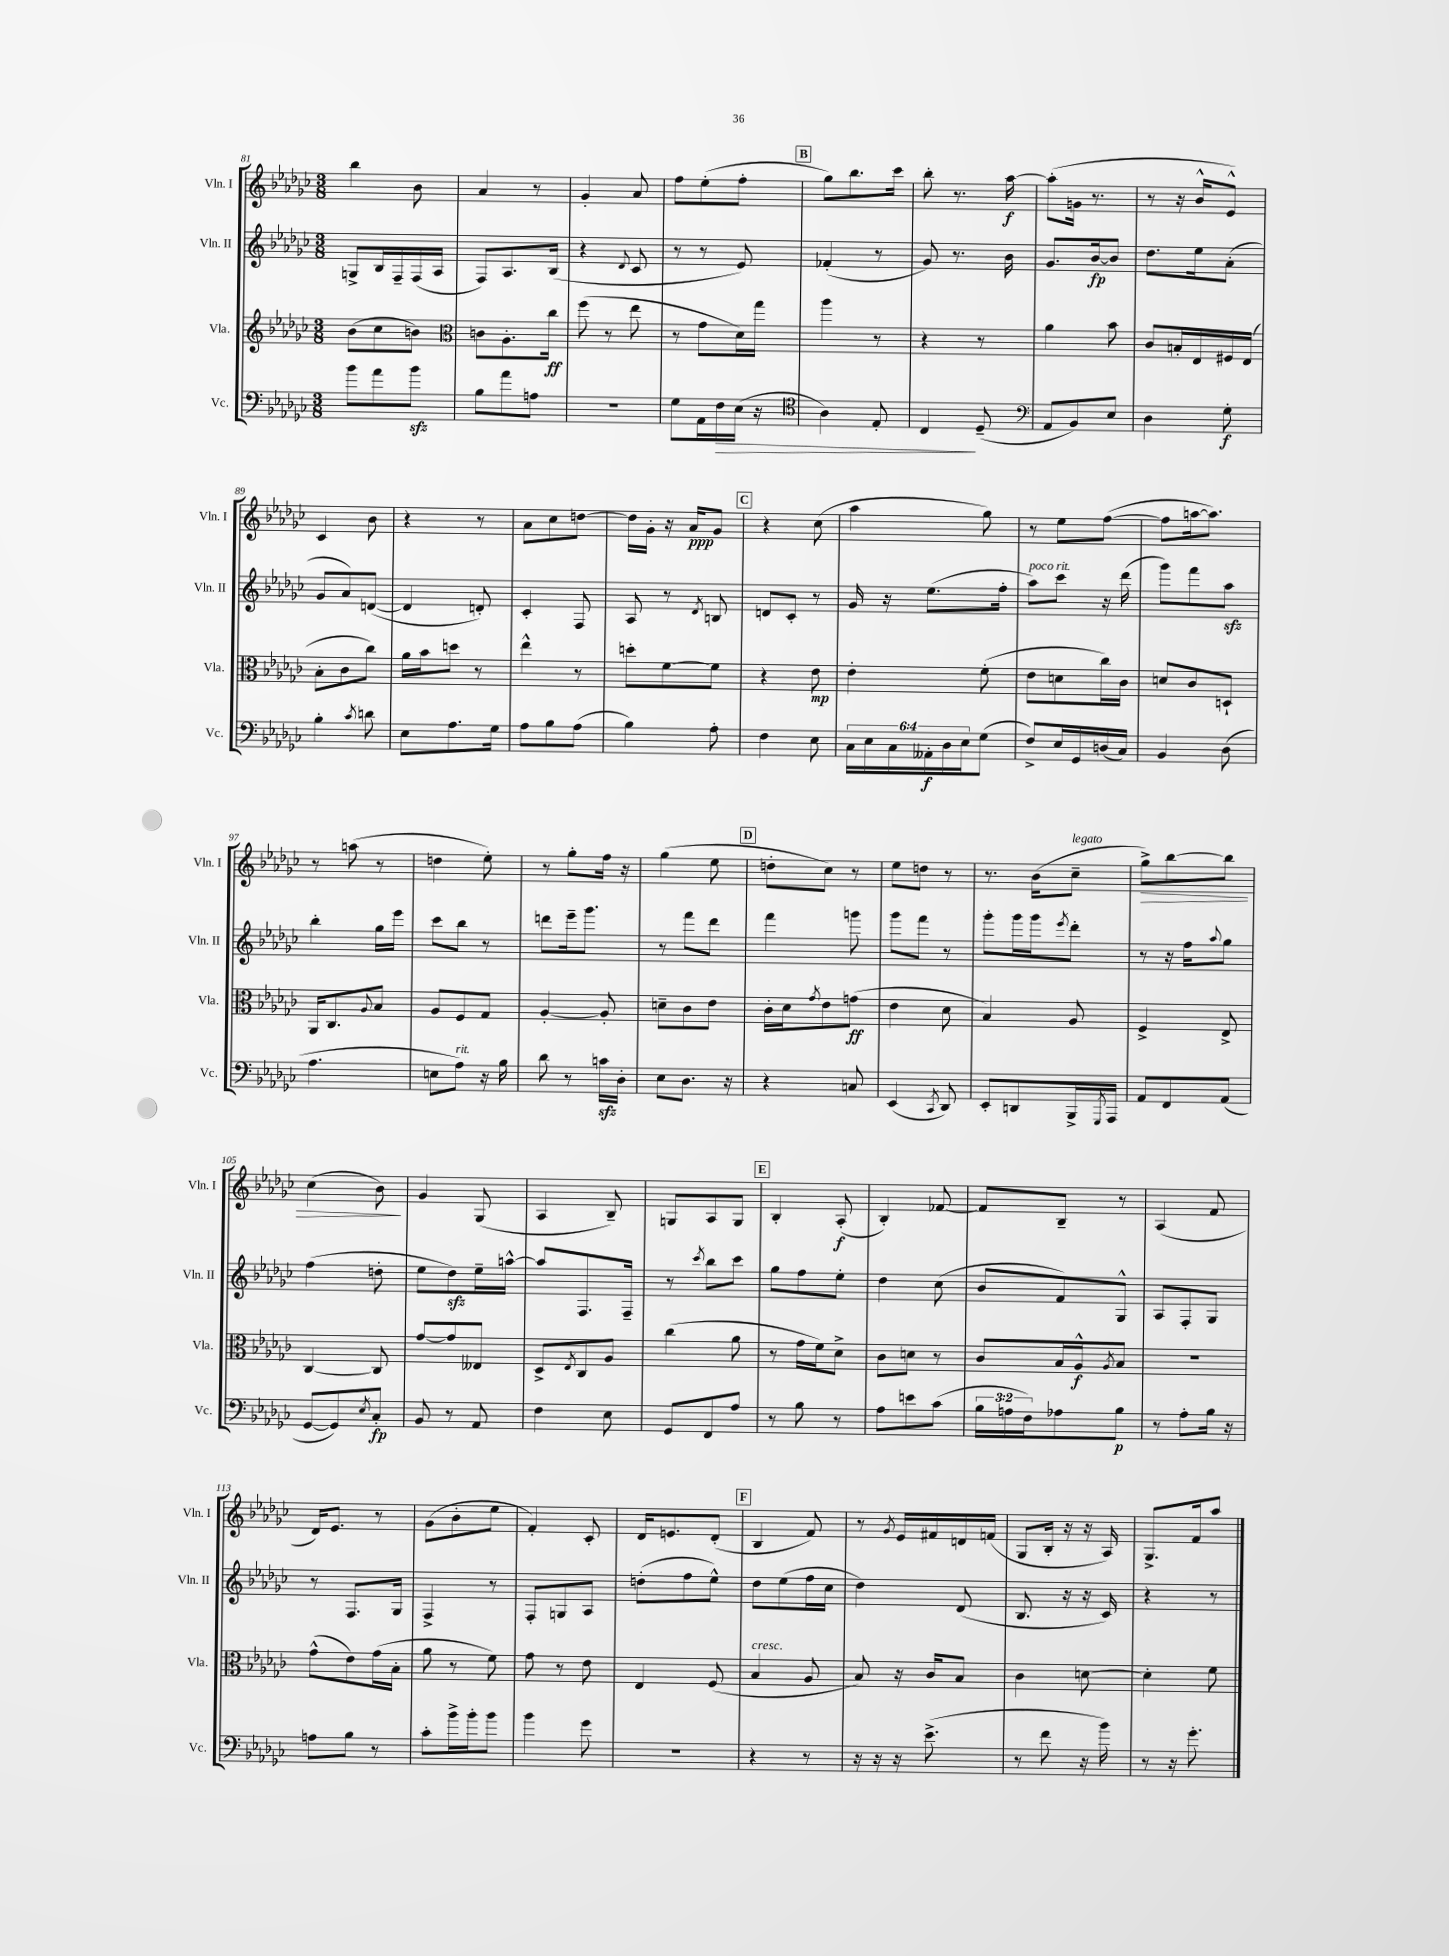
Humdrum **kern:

**kern	**kern	**kern	**kern
*staff4	*staff3	*staff2	*staff1
*clefF4	*clefG2	*clefG2	*clefG2
*k[b-e-a-d-g-c-]	*k[b-e-a-d-g-c-]	*k[b-e-a-d-g-c-]	*k[b-e-a-d-g-c-]
*M3/8	*M3/8	*M3/8	*M3/8
8b-\L	(8b-\L	8G^/L	4bb-\
8a-\	8cc-\	16B-/L	.
.	.	16F~/	.
8b-\J	8b\J)	(16F/	8b-\
.	.	16A-/JJ	.
=	=	=	=
*	*clefC3	*	*
8B-\L	8c\L	8F/L)	4a-/
8a-\	8.A-'\	8.A-/	.
8A\J	.	.	8r
.	16cc-\Jk	(16B-/Jk	.
=	=	=	=
4.r	(8ff\	4r	4g-'/
.	8r	.	.
.	.	8qqd-/	.
.	8ee-\	8c-/	8a-/
=	=	=	=
8G-\L	8r	8r	8ff\L
16AA-\L	8g-\L	8r	(8ee-'\
16F\	.	.	.
(16E-\JJ	16d-\L)	8e-/)	8ff'\J
16r	16gg-\JJ	.	.
=	=	=	=
*clefC4	*	*	*
4A-\)	4aa-\	(4f-'/	8gg-\L)
.	.	.	8.bb-\
8E-'/	8r	8r	.
.	.	.	16ccc-\Jk
=	=	=	=
4C-/	4r	8g-/)	8bb-'\
.	.	8.r	8.r
(8D-~/	8r	.	.
.	.	16b-\	[16aa-\
=	=	=	=
*clefF4	*	*	*
8AA-/L	4a-\	8.g-/L	(8aa-'\]L
8BB-/)	.	.	16g\Jk
.	.	[16b-/k	8.r
8E-/J	8b-\	8b-/]J	.
=	=	=	=
4D-\	8c-/L	8.dd-\L	8r
.	16B'/L	.	16r
.	16E-/	16ee-\k	16b-^^/LK
8G-'\	16F#/	(8a-'\J	8e-^^/J)
.	(16E-/JJ	.	.
=	=	=	=
4B-'\	8B-'\L	8g-/L	4c-/
.	8c-\	8a-/)	.
8qc-/	.	.	.
8d\	8cc-\J)	([8d/J	8b-\
=	=	=	=
8E-\L	16a-\LL	4d/]	4r
.	16b-\J	.	.
8.A-\	8dd\J	.	.
.	8r	8d'/)	8r
16G-\Jk	.	.	.
=	=	=	=
8A-\L	4ee-^^\	4c-'/	8a-\L
8B-\	.	.	8cc-\
(8A-\J	8r	8F/	[8dd\J
=	=	=	=
4B-\)	8dd'\L	8A-/	16dd\]LL
.	.	.	16g-'\JJ
.	[8f\	8r	16r
.	.	.	16a-/LK
.	.	8qd-/	.
8A-'\	8f\]J	8B/	8g-/J
=	=	=	=
4F\	4r	8d/L	4r
.	.	8c-'/J	.
8E-\	8e-\	8r	(8cc-\
=	=	=	=
24C-\LL	4e-'\	16g-/	4aa-\
24E-\	.	.	.
.	.	16r	.
24C-\	.	.	.
24AA--'\	.	(8.ee-\L	.
24D-\	.	.	.
24E-\J	.	.	.
(8G-\J	(8f'\	.	8gg-\)
.	.	16ff'\Jk	.
=	=	=	=
8F^/L)	8e-\L	8aa-\L)	8r
16E-/L	8d\	8ccc-\J	8ee-\L
16GG-/	.	.	.
(16D/	16cc-\L)	16r	([8ff\J
16C-/JJ)	16c-\JJ	(16ddd-\	.
=	=	=	=
4BB-/	8d/L	8ggg-\L)	8ff\]L
.	8c-/	8fff\	[16aa\k
.	.	.	8.aa\]J)
(8D-\	8D`/J	8aa-\J	.
=	=	=	=
4.A-\	16AA-/LK	4bb-'\	8r
.	8.C-/	.	.
.	.	.	(8aa\
.	8qqA-/	.	.
.	8B-/J	16gg-\LL	8r
.	.	16eee-\JJ	.
=	=	=	=
8E\L	8A-/L	8ccc-\L	4dd\
8A-\J)	8F/	8bb-\J	.
16r	8G-/J	8r	8ee-'\)
16B-\	.	.	.
=	=	=	=
8d-\	[4A-'/	8ddd\L	8r
8r	.	16eee-~\k	8gg-'\L
.	.	8.ggg-\J	.
16c\LL	8A-'/]	.	16ff\Jk
16D-'\JJ	.	.	16r
=	=	=	=
8E-\L	8d~\L	8r	(4gg-\
8.D-\J	8c-\	8fff\L	.
.	8e-\J	8ddd-\J	8ee-\
16r	.	.	.
=	=	=	=
4r	16c-'\LL	4fff\	8dd'\L
.	16d-\J	.	.
.	8qg-/	.	.
.	8e-\	.	8cc-\J)
8C/	(8g\J	8ggg\	8r
=	=	=	=
(4EE-/	4e-\	8ggg-\L	8ee-\L
.	.	8fff\J	8dd\J
8qCC-/	.	.	.
8DD-/)	8d-\	8r	8r
=	=	=	=
8EE-'/L	4B-/)	8ggg-'\L	8.r
8DD/	.	16ggg-\L	.
.	.	16ggg-\J	(16b-\LK
.	.	8qeee-/	.
16BBB-^/L	8A-/	8ddd-'\J	8cc-~\J
8qGGG-/	.	.	.
16AAA-/JJ	.	.	.
=	=	=	=
8AA-/L	4F^/	8r	8gg-^\L)
8FF/	.	16r	[8bb-\
.	.	16ff\LK	.
.	.	8qqaa-/	.
(8AA-/J	8E-^/	8gg-\J	8bb-\]J
=	=	=	=
[8GG-/L	[4C-/	(4ff\	(4cc-\
8GG-/])	.	.	.
8qE-/	.	.	.
8C-'/J	8C-/]	8dd'\	8b-\)
=	=	=	=
8BB-/	[8g-/L	8ee-\L	4g-/
8r	8g-/]	8dd-\)	.
8AA-/	8E--/J	16ee-~\L	(8G-/
.	.	[16aa^^\JJ	.
=	=	=	=
4F\	8D-^/L	8aa/]L	4A-/
.	8qE-/	.	.
.	8C-/	8.F/	.
8E-\	8A-/J	.	8B-~/)
.	.	16F~/Jk	.
=	=	=	=
8GG-/L	(4cc-\	8r	8G/L
.	.	8qccc-/	.
8FF/	.	8bb-\L	8A-/
8A-/J	8a-\	8ccc-\J	8G/J
=	=	=	=
8r	8r	8gg-\L	4B-'/
8B-\	16g-\LL	8ff\	.
.	16f\J)	.	.
8r	8d-^\J	8ee-'\J	(8A-'/
=	=	=	=
8A-\L	8c-\L	4dd-\	4B-'/)
8e\	8d\J	.	.
(8c-\J	8r	(8cc-\	[8f-/
=	=	=	=
24B-\LL	8c-/L	8b-/L	8f-/]L
24A\	.	.	.
24F\J)	.	.	.
8A-\	16B-/L	8f/)	8B-~/J
.	16A-^^/J	.	.
.	8qA-/	.	.
8B-\J	8B-/J	8G-^^/J	8r
=	=	=	=
8r	4.r	8A-/L	(4A-/
8A-'\L	.	8F'/	.
16B-\Jk	.	8G-/J	8f/
16r	.	.	.
=	=	=	=
8A\L	(8g-^^\L	8r	16d-/LK)
.	.	.	8.e-/J
8B-\J	8e-\)	8.F/L	.
8r	(16g-\L	.	8r
.	16B-'\JJ	16G-/Jk	.
=	=	=	=
8c-'\L	8a-\	4F^/	(8g-\L
16b-^\L	8r	.	8b-'\
16b-'\J	.	.	.
8b-\J	8f\)	8r	8ee-\J
=	=	=	=
4b-\	8g-\	8F'/L	4f'/)
.	8r	8G/	.
8g-\	8e-\	8A-/J	8c-'/
=	=	=	=
4.r	4E-/	(8dd'\L	16d-/LK
.	.	.	8.e/
.	.	8ff\	.
.	(8F/	8ee-^^\J)	(8d-'/J
=	=	=	=
4r	4B-/	8dd-\L	4B-/
.	.	(8ee-\	.
8r	8A-/	16ff\L	8f/)
.	.	16cc-\JJ	.
=	=	=	=
16r	8B-/)	4dd-\)	8r
16r	.	.	.
.	.	.	8qg-/
16r	16r	.	16e-/LL
(8.e-^\	16c-/LK	.	16f#/
.	8B-/J	(8d-/	16d/
.	.	.	(16f/JJ
=	=	=	=
8r	4c-\	8.B-/	8G-/L
8f\	.	.	16B-'/Jk
.	.	16r	16r
16r	[8d\	16r	16r
16b-\)	.	16c-/)	16A-/)
=	=	=	=
8r	4d'\]	4r	8.G-^/L
16r	.	.	.
8.g-'\	.	.	16f/k
.	8f\	8r	8aa-/J
==	==	==	==
*-	*-	*-	*-
